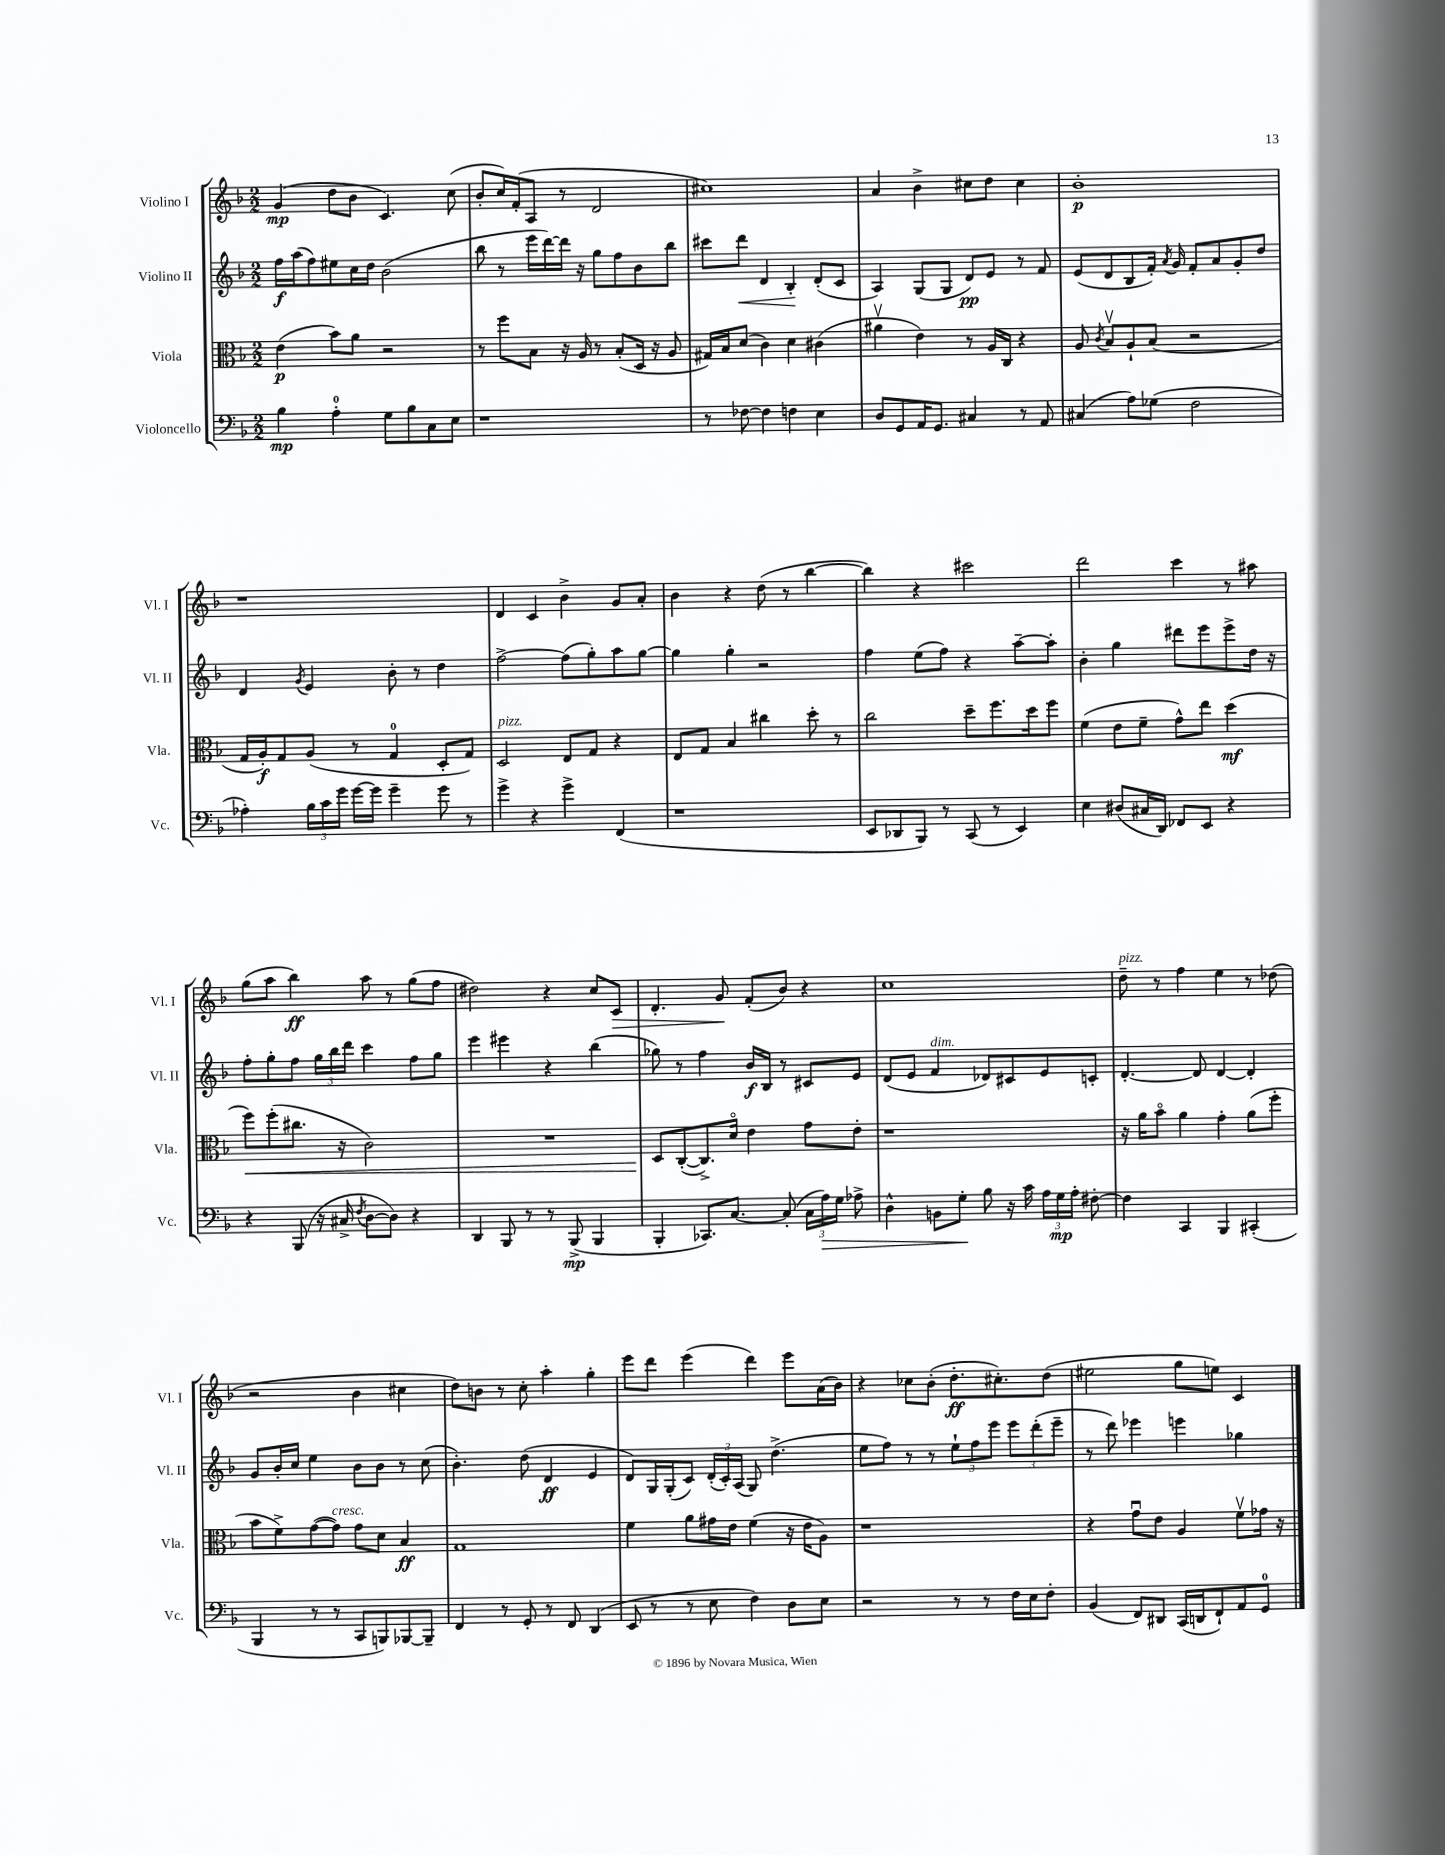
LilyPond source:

<<
\new StaffGroup <<
\new Staff = "s0" \with { instrumentName = "Violino I" shortInstrumentName = "Vl. I" } {
    \clef treble \key f \major \numericTimeSignature \time 2/2
    \autoBeamOff g'4\mp( d''8[ bes'8] c'4.) c''8( |
    bes'8[-. c''16) f'16-.( a8] r8 d'2 |
    cis''1) |
    a'4 bes'4-> cis''8[ d''8] cis''4 |
    bes'1-.\p |
    r1 |
    d'4 c'4 bes'4-> g'8[ a'8]-. |
    bes'4 r4 d''8( r8 bes''4~ |
    bes''4) r4 cis'''2 |
    d'''2 c'''4 r8 ais''8 |
    g''8[( a''8] bes''4\ff) a''8 r8 g''8[( f''8] |
    dis''2) r4 c''8[ c'8]\> |
    d'4.-. g'8\! f'8[-.( bes'8]) r4 |
    c''1 |
    d''8--^\markup { \italic "pizz." } r8 f''4 e''4 r8 des''8( |
    r2 bes'4 cis''4 |
    d''8[) b'8] r8 c''8-. a''4-. g''4-. |
    e'''8[ d'''8] e'''4( d'''4) e'''8[ a'16( bes'16]) |
    r4 ces''8[ bes'8]-.( d''8.[-.\ff cis''8.-.) d''8]( |
    eis''2 g''8[ e''8]) c'4 \bar "|." |
}
\new Staff = "s1" \with { instrumentName = "Violino II" shortInstrumentName = "Vl. II" } {
    \clef treble \key f \major \numericTimeSignature \time 2/2
    \autoBeamOff f''16[\f a''16( f''8) eis''8 c''16 d''16] bes'2( |
    bes''8 r8 e'''16[ d'''16~) d'''16] r16 g''8[ f''8 bes'8 bes''8] |
    cis'''8[ d'''8]\< d'4 bes4-.\! d'8[-.( c'8] |
    a4) g8[( g8] d'8[\pp) e'8] r8 f'8 |
    e'8[( d'8 bes8 f'16]-.) \acciaccatura { a'8 } g'16 f'8[-. a'8 g'8-. d''8] |
    d'4 \acciaccatura { g'8 } e'4 bes'8-. r8 d''4 |
    f''2~-> f''8[( g''8-.) a''8 g''8]~ |
    g''4 g''4-. r2 |
    f''4 e''8[( f''8]) r4 a''8[~-- a''8]-. |
    bes'4-. g''4 dis'''8[ e'''8 e'''8-> d''16] r16 |
    f''8[-. g''8-. f''8] \tuplet 3/2 { g''16[ bes''16 d'''16] } c'''4 f''8[ g''8] |
    e'''4 eis'''4 r4 bes''4( |
    ges''8) r8 f''4 bes'16[\f bes16] r8 cis'8[ e'8] |
    d'8[( e'8] f'4^\markup { \italic "dim." } des'8[) cis'8 e'8 c'8]-. |
    d'4.~-. d'8 d'4~ d'4-. |
    g'8[ bes'16-. c''16] e''4 bes'8[ bes'8] r8 c''8( |
    bes'4.-.) d''8( d'4\ff e'4 |
    d'8[) g16 g16-.( c'8]) \tuplet 3/2 { d'16[-.( c'16-.) a16]( } g8) d''4.->( |
    e''8[ f''8]) r8 r8 \tuplet 3/2 { e''8[-! f''8 e'''8] } \tuplet 3/2 { e'''8[ d'''8-.( e'''8]-- } |
    r8 d'''8) ees'''4 e'''4 ges''4 \bar "|." |
}
\new Staff = "s2" \with { instrumentName = "Viola" shortInstrumentName = "Vla." } {
    \clef alto \key f \major \numericTimeSignature \time 2/2
    \autoBeamOff e'4\p( bes'8[) a'8] r2 |
    r8 f''8[ bes8] r16 a16 r8 bes8[-.( d16] r16 a8 |
    gis16[) bes16 d'8]( c'4) d'4 cis'4( |
    ais'4\upbow e'4) r8 a16[ c16] r4 |
    a8 \acciaccatura { c'8 } bes8[\upbow a8-! bes8]( r2 |
    g16[ a16-.\f) g8 a8]( r8 g4-0 d8[-. g8]) |
    d2^\markup { \italic "pizz." } e8[ g8] r4 |
    e8[ g8] bes4 cis''4 d''8-. r8 |
    c''2 d''8[-- f''8. d''16 f''8] |
    f'4( e'8[ f'8]-- g'8[-^) e''8] d''4\mf( |
    f''8[\<) f''8-.( cis''8.] r16 c'2) |
    R1 |
    d8[\! c8~-.( c8.->) d'16]\flageolet e'4 g'8[ e'8]-. |
    r1 |
    r16 a'16[ bes'8]\flageolet a'4 g'4-. a'8[( f''8]-. |
    bes'8[ f'8->) g'8~( g'8]^\markup { \italic "cresc." }) g'8[ d'8] bes4\ff |
    g1 |
    f'4 a'8[ gis'16 e'16] f'4( r16 e'16[ a8]) |
    r1 |
    r4 g'8[\downbow e'8] a4 f'8[\upbow ges'16] r16 \bar "|." |
}
\new Staff = "s3" \with { instrumentName = "Violoncello" shortInstrumentName = "Vc." } {
    \clef bass \key f \major \numericTimeSignature \time 2/2
    \autoBeamOff bes4\mp a4-0-. g8[ bes8 c8 e8] |
    r1 |
    r8 fes8~ fes4 f4 e4 |
    d8[ g,8 a,16 g,8.] cis4 r8 a,8 |
    cis4( a8[) ges8]( f2 |
    aes4-.) \tuplet 3/2 { bes16[ c'16 g'16] } g'16[~ g'16] g'4-- g'8 r8 |
    g'4-> r4 g'4-> f,4( |
    r1 |
    e,8[ des,8 bes,,8]) r8 c,8( r8 e,4) |
    e4 dis8[( cis16 d,16]) fes,8[ e,8] r4 |
    r4 bes,,8( r16 cis16-> \acciaccatura { f8 } d8[~ d8]) r4 |
    d,4 bes,,8 r8 r8 bes,,8->\mp( bes,,4 |
    bes,,4-. ces,8.[) c8.]~ c8-.( \tuplet 3/2 { c16[ a16\>) g16] } aes8-> |
    d4-^ b,8[ g8]-.\! bes8 r16 c'16 \tuplet 3/2 { a16[ g16\mp a16]-. } fis8~-. |
    fis4 c,4 bes,,4 cis,4-.( |
    bes,,4 r8 r8 c,8[ b,,8) bes,,8~ bes,,8]-- |
    f,4 r8 g,8-. r8 f,8 d,4( |
    e,8 r8 r8 e8 f4) d8[ e8] |
    r2 r8 r8 f16[ e16 f8]-. |
    bes,4( f,8[) dis,8] c,16[( d,16 f,8-!) a,8 g,8]-0 \bar "|." |
}
>>
>>
\layout { \context { \Score \remove "Bar_number_engraver" } }
